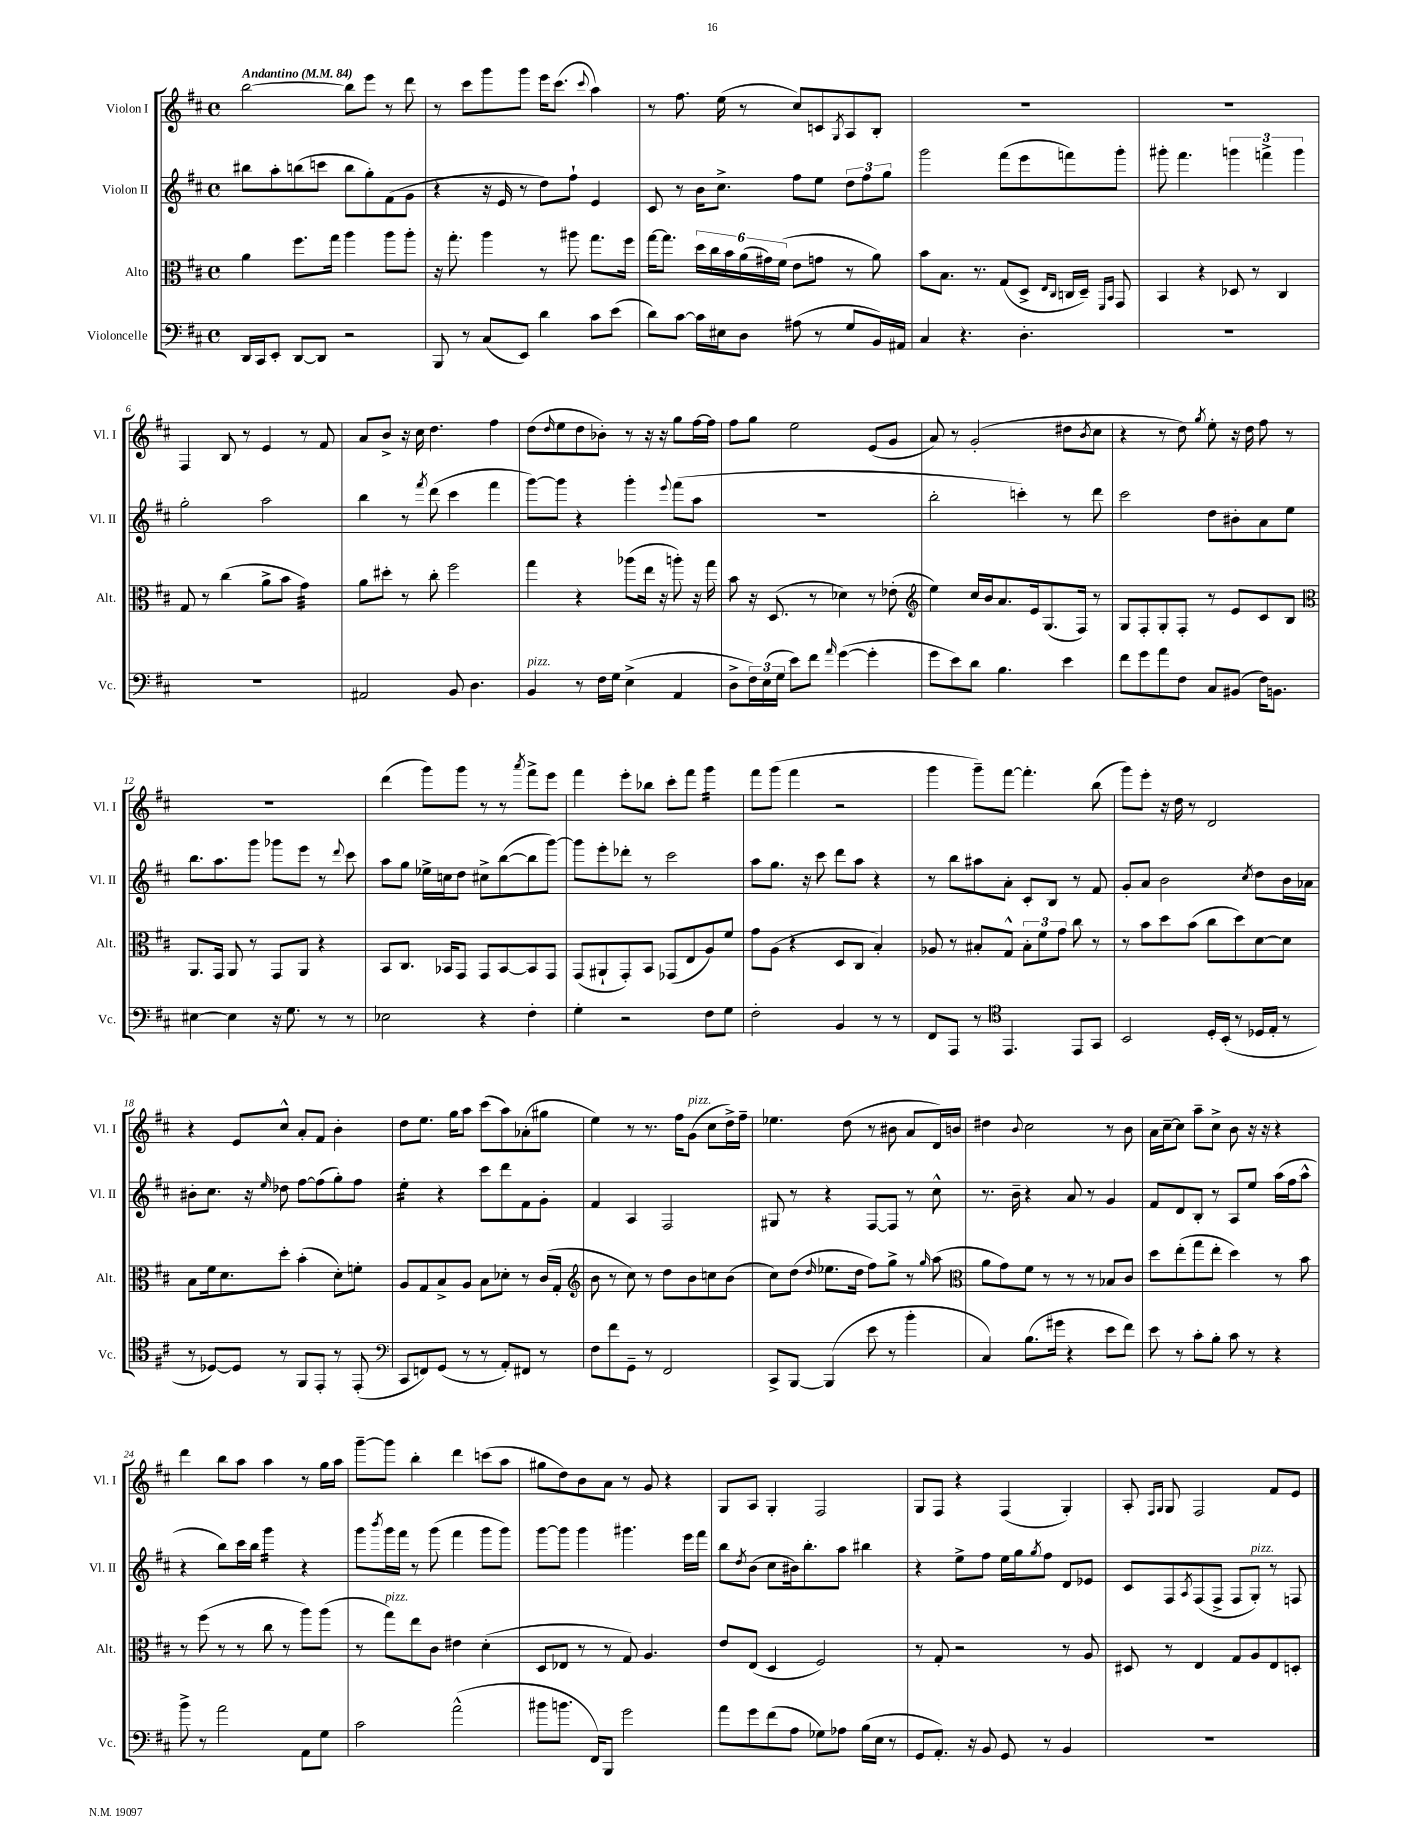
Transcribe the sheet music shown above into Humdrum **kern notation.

**kern	**kern	**kern	**kern
*staff4	*staff3	*staff2	*staff1
*clefF4	*clefC3	*clefG2	*clefG2
*k[f#c#]	*k[f#c#]	*k[f#c#]	*k[f#c#]
*M4/4	*M4/4	*M4/4	*M4/4
*met(c)	*met(c)	*met(c)	*met(c)
*MM84	*MM84	*MM84	*MM84
16DD	4a	8bb#	[2bb
16CC#	.	.	.
8EE'	.	8aa'	.
[8DD	8.ff#	(8bb	.
8DD]	.	8ccc	.
.	16gg	.	.
2r	4aa	8bb	8bb]
.	.	8gg')	8eee
.	8aa	(8f#	8r
.	8aa'	8g	8ddd
=	=	=	=
8BBB	16r	4r	8r
.	8.gg'	.	.
8r	.	.	8ccc#
(8C#	4aa	16r	8ggg
.	.	16e	.
8EE)	.	8r	8ggg
4d	8r	8dd)	16eee
.	.	.	(8.ccc#
.	8aa#	8ff#`	.
.	.	.	8qqccc#
8c#	8.gg	4e	4aa)
(8e	.	.	.
.	16ff#	.	.
=	=	=	=
8d)	[16gg	8c#	8r
.	8.gg]	.	.
[8c#	.	8r	8.ff#
16c#]	24dd	16b	.
.	24cc#	.	.
16E#	.	8.cc#^	(16ee
.	24b	.	.
8D	(24a	.	8r
.	24g#)	.	.
.	(24f#	.	.
(8A#	8e	8ff#	8cc#)
8r	8g	8ee	8c
.	.	.	8qG
8G	8r	12dd	8A
.	.	12ff#	.
16BB)	8a)	.	8B'
.	.	12gg	.
16AA#	.	.	.
=	=	=	=
4C#	8b	2ggg	1r
.	8.B	.	.
4.r	.	.	.
.	8.r	.	.
.	(8G	(8fff#	.
4.D'	8D^	8eee	.
.	16qqE	.	.
.	16qqC#	.	.
.	16C	8fff)	.
.	16D~)	.	.
.	16qqFF#	.	.
.	16qqBB	.	.
.	8GG	8ggg'	.
=	=	=	=
1r	4BB	8ggg#'	1r
.	.	4.fff#	.
.	4r	.	.
.	8D-	6ggg	.
.	8r	.	.
.	.	6fff^	.
.	4C#	.	.
.	.	6ggg	.
=	=	=	=
1r	8G	2gg'	4F#
.	8r	.	.
.	(4cc#	.	8B
.	.	.	8r
.	8a^	2aa	4e
.	8b	.	.
.	4g)	.	8r
.	.	.	8f#
=	=	=	=
2AA#	8a	4bb	8a
.	8dd#'	.	8b^
.	8r	8r	16r
.	.	.	16cc#
.	.	8qfff#	.
.	8cc#'	(8ddd	4.dd
8BB	2ff#	4ccc#	.
4.D	.	.	.
.	.	4fff#	4ff#
=	=	=	=
4BB	4gg	[8ggg)	(8dd
.	.	.	16qqdd
.	.	8ggg]	8ee
8r	4r	4r	8dd
16F#	.	.	8b-')
16G	.	.	.
(4E^	(8aa-	4ggg'	8r
.	16ee	.	16r
.	16r	.	16r
.	.	8qqeee	.
4AA	8aa')	(8fff#	8gg
.	16r	8aa	[16ff#
.	16gg	.	16ff#]
=	=	=	=
8D^	8b	1r	8ff#
24F#)	16r	.	8gg
(24E	.	.	.
.	(8.D	.	.
24G	.	.	.
8e)	.	.	2ee
8f#	8r	.	.
16qqa	.	.	.
([4g	4d-)	.	.
4g']	8r	.	(8e
.	(8e-'	.	8g
=	=	=	=
*	*clefG2	*	*
8g	4ee)	2bb'	8a)
8e)	.	.	8r
8d	16cc#	.	(2g'
.	16b	.	.
4.B	8.a	.	.
.	.	4ccc')	.
.	16e	.	.
.	(8.G	.	.
4e	.	8r	8dd#
.	16F#)	.	.
.	.	.	8qb
.	8r	8ddd	8cc#
=	=	=	=
8f#	8G	2ccc#	4r
8g	8F#'	.	.
8a	8G'	.	8r
8F#	8F#'	.	8dd)
.	.	.	8qgg
8C#	8r	8dd	8ee'
(8BB#	8e	8b#'	16r
.	.	.	16dd
16F#)	8c#	8a	8ff#
8.BB	.	.	.
.	8B	8ee	8r
=	=	=	=
*	*clefC3	*	*
[4E#	8.AA	8.bb	1r
.	16GG	8.aa	.
4E#]	8AA	.	.
.	8r	8ggg	.
16r	8GG	8ggg-	.
8.G	.	.	.
.	8AA	8eee	.
8r	4r	8r	.
.	.	8qqddd	.
8r	.	8ccc#	.
=	=	=	=
2E-	8BB	8aa	(4ddd
.	8.C#	8gg	.
.	.	16ee-^	8ggg)
.	16BB-	16cc	.
.	8GG	8dd	8ggg
4r	8GG	8cc#^	8r
.	[8BB-	([8bb	8r
.	.	.	8qaaa
4F#'	8BB-]	8bb]	8fff#^
.	8GG	[8ggg)	8eee
=	=	=	=
4G'	(8GG	8ggg]	4fff#
.	8AA#`	8eee'	.
2r	8GG')	8ddd-'	8eee'
.	8BB	8r	8bb-
.	(8GG-	2ccc#	8ccc#'
.	8E	.	8fff#
8F#	8A)	.	4ggg
8G	8f#	.	.
=	=	=	=
2F#'	8g	8aa	8fff#
.	(8A	8.gg	(8ggg
.	4r	.	4fff#
.	.	16r	.
.	.	8ccc#	.
4BB	8D	8ddd	2r
.	8C#	8aa	.
8r	4B')	4r	.
8r	.	.	.
=	=	=	=
8FF#	8A-	8r	4ggg
8AAA	8r	8bb	.
8r	8B#'	8aa#	8ggg~)
*clefC4	*	*	*
4.EE	8G^^	8a'	[8fff#
.	12B#'	8c#'	4.fff#']
.	12f#	.	.
.	.	8B	.
.	12g	.	.
8EE	8cc#	8r	.
8GG	8r	8f#	(8bb
=	=	=	=
2BB	8r	8g'	8ggg)
.	8b	8a	8eee'
.	8dd	2b	16r
.	.	.	16dd
.	(8b	.	8r
16D'	8cc#	.	2d
(16BB'	.	.	.
8r	8dd)	.	.
.	.	8qcc#	.
16D-	[8d	8dd	.
16E'	.	.	.
8r	8d]	16b	.
.	.	16a-	.
=	=	=	=
8r	8B	8b#'	4r
[8D-)	16f#	8.cc#	.
.	8.d	.	.
8D-]	.	.	8e
.	.	16r	.
.	.	16qqee	.
8r	8dd'	8dd-	8cc#^^
8FF#	(4b'	[8ff#	8a'
8EE'	.	(8ff#]	8f#
8r	8d')	8gg')	4b'
(8EE'	8f'	8ff#	.
=	=	=	=
*clefF4	*	*	*
8CC#	8A	4ee'	8dd
8FF)	8G	.	8.ee
(8GG	8B^	4r	.
.	.	.	16gg
8r	8A	.	8aa
8r	8B	8ccc#	(8ccc#
8AA')	8d-'	8ddd	8aa)
8FF#	8r	8f#	(8a-'
8r	(16c#	8g'	8gg#
.	16G'	.	.
=	=	=	=
*	*clefG2	*	*
8F#	8b	4f#	4ee)
8f#	8r	.	.
8GG~	8cc#)	4A	8r
8r	8r	.	8.r
2FF#	8dd	2F#	.
.	.	.	16ff#
.	8b	.	(8g
.	8cc	.	8cc#
.	(8b	.	16dd^)
.	.	.	16ff#~
=	=	=	=
8CC#^	8cc#)	8G#	4.ee-
[8BBB	(8dd	8r	.
.	16qqdd	.	.
(4BBB]	8.ee-	4r	.
.	.	.	(8dd
.	16dd	.	.
8e	8ff#)	[8F#	8r
8r	8gg^	8F#]	8b#
4b'	8r	8r	8a
.	16qqgg	.	.
.	(8aa	8cc#^^	16d)
.	.	.	16b
=	=	=	=
*	*clefC3	*	*
4C#)	8a	8.r	4dd#
.	8g)	.	.
.	.	16b~	.
.	.	.	8qqb
(8.B	8f#	4r	2cc#
.	8r	.	.
16g#	.	.	.
4r	8r	8a	.
.	8r	8r	.
8e	8B-	4g	8r
8f#)	8c#	.	8b
=	=	=	=
8e	8dd	8f#	16a
.	.	.	[16cc#~
8r	(8ee'	8d	8cc#]
8c#'	8gg	8B'	8aa~
8B'	8ee'	8r	8cc#^
8c#	4dd)	8A	8b
8r	.	8ee	16r
.	.	.	16r
4r	8r	(16aa	4r
.	.	16ff#	.
.	8b	8aa^^	.
=	=	=	=
8b^	8r	4r	4ddd
8r	(8ff#	.	.
2a	8r	8bb)	8bb
.	8r	16ccc#	8aa
.	.	16bb	.
.	8cc#	4ggg	4aa
.	8r	.	.
8AA	8aa)	4r	8r
8G	(8aa	.	16gg
.	.	.	16aa
=	=	=	=
2c#	8r	8ggg	[8ggg~
.	.	8qbbb	.
.	8gg)	16ggg	8ggg]
.	.	16fff#	.
.	8ee	8r	4bb'
.	8c#	(8ggg	.
(2a^^	4e#	4fff#	4ddd
.	(4d'	8ggg	(8ccc
.	.	8ggg)	8aa
=	=	=	=
8b#	8D	[8ggg	8gg#
8.b	8E-	8ggg]	8dd)
.	8r	4ggg	8b
16FF#)	.	.	.
8BBB	8r	.	8a
2g	8G)	4.ggg#	8r
.	4.A	.	8g
.	.	.	4r
.	.	16eee	.
.	.	16fff#	.
=	=	=	=
8a	8e	8bb	8G
.	.	8qdd	.
8g	(8E	(8b	8A
(8f#	4D	8cc#	4G'
8A	.	16b#)	.
.	.	8.bb'	.
8G-)	2F#)	.	2F#
8A-	.	8aa	.
(16B	.	4bb#	.
16E	.	.	.
8r	.	.	.
=	=	=	=
8GG	8r	4r	8G
8.AA')	8G'	.	8F#
.	2r	8ee^	4r
16r	.	.	.
8BB	.	8ff#	.
8GG	.	16ee	(4F#
.	.	16gg	.
.	.	8qgg	.
8r	.	8ff#	.
4BB	8r	8d	4G')
.	8A	8e-	.
=	=	=	=
1r	8D#	8c#	8A'
.	.	.	16qqF#
.	.	.	16qqG
.	8r	8F#	8G
.	.	8qA	.
.	4E	(8F#	2F#
.	.	8F#^	.
.	8G	8F#	.
.	8A	8G')	.
.	8E	8r	8f#
.	8D'	8F	8e
==	==	==	==
*-	*-	*-	*-
